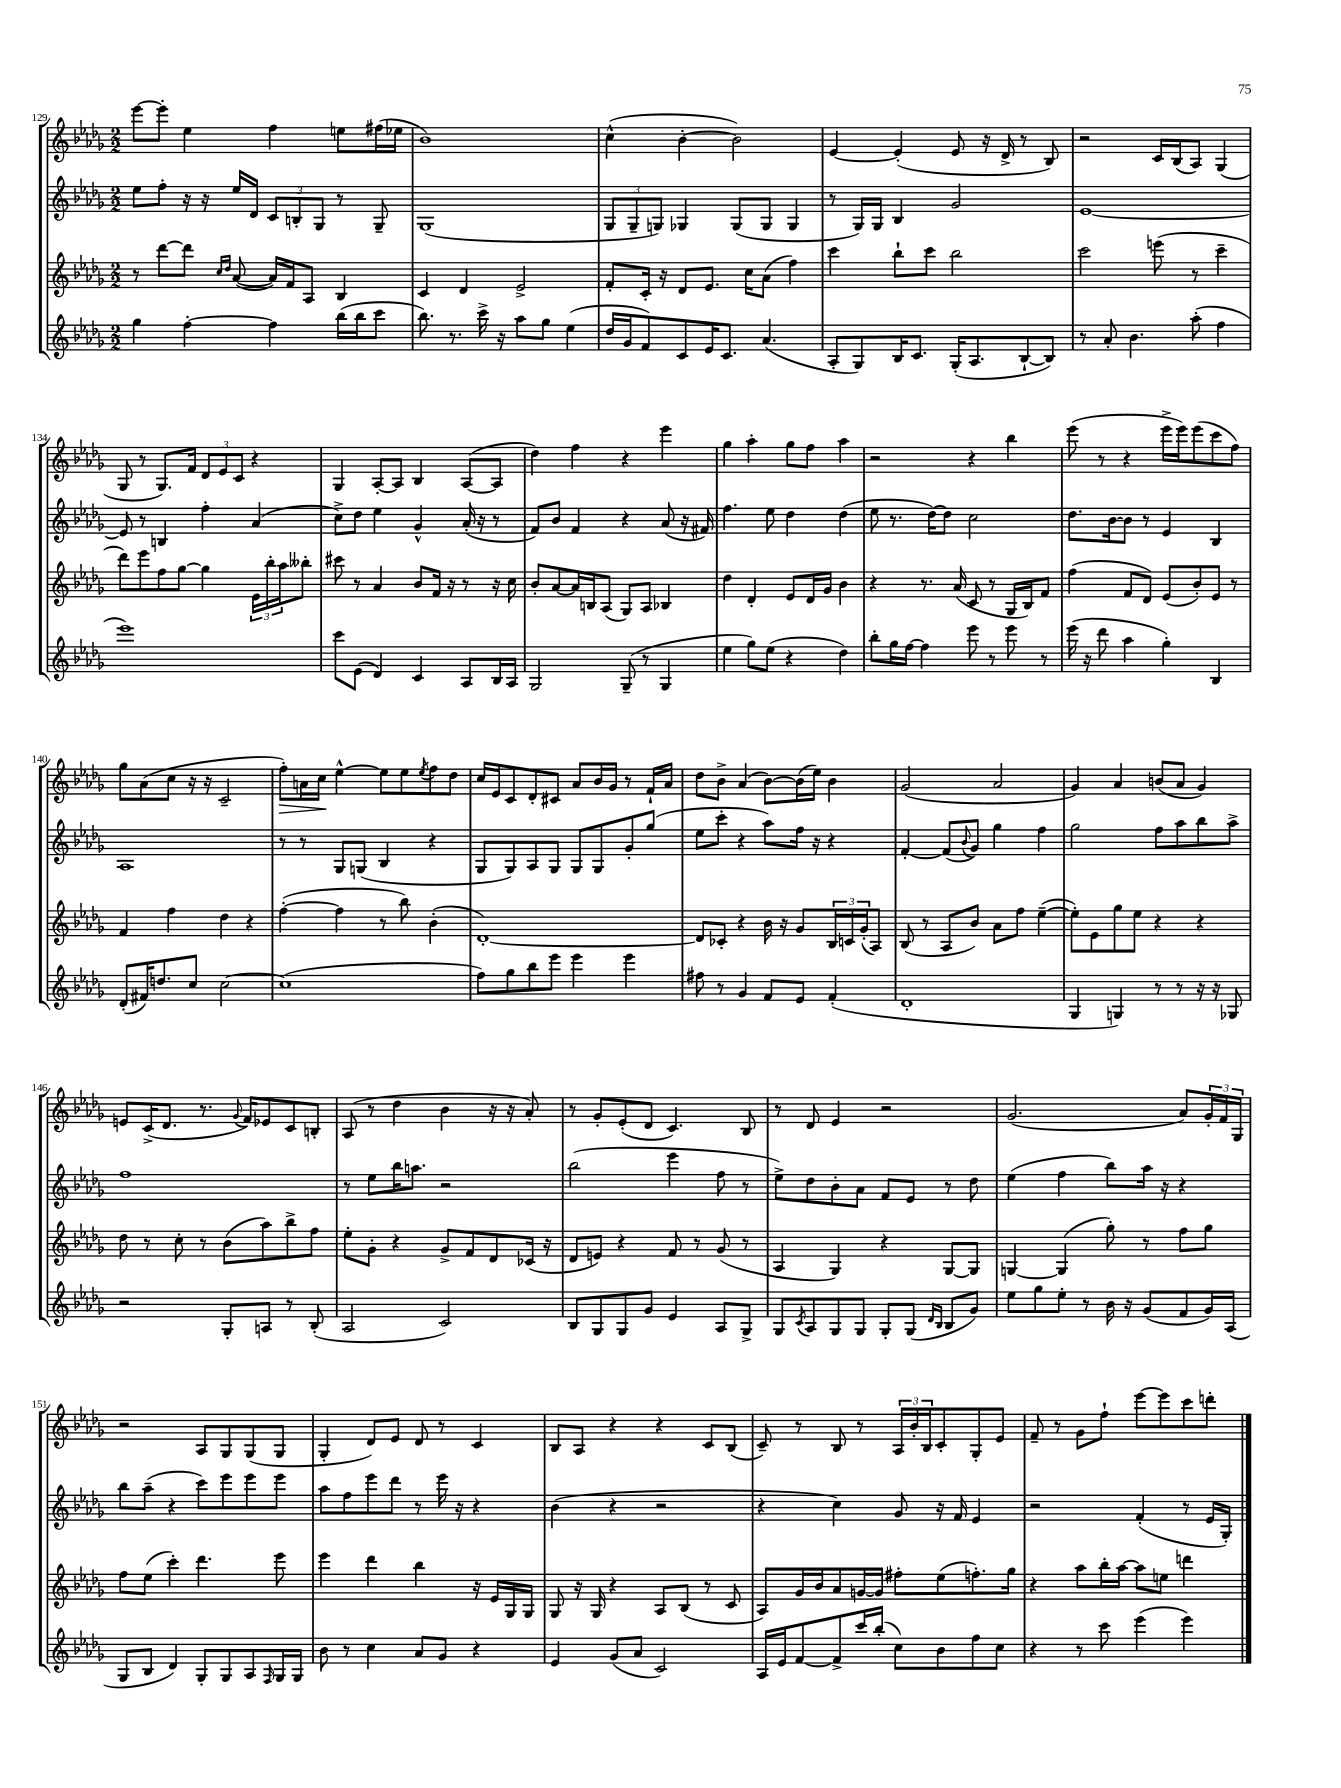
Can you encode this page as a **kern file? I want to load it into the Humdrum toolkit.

**kern	**kern	**kern	**kern	**dynam
*part4	*part3	*part2	*part1	*part1
*staff4	*staff3	*staff2	*staff1	*staff1
*clefG2	*clefG2	*clefG2	*clefG2	*
*k[b-e-a-d-g-]	*k[b-e-a-d-g-]	*k[b-e-a-d-g-]	*k[b-e-a-d-g-]	*
*M2/2	*M2/2	*M2/2	*M2/2	*
=129	=129	=129	=129	=129
4gg-\	8r	8ee-\L	[8eee-\L	.
.	[8ddd-\L	8ff'\J	8eee-'\J]	.
[4ff'\	8ddd-\J]	16r	4ee-\	.
.	.	16r	.	.
.	16qqcc/LL	.	.	.
.	16qqdd-/JJ	.	.	.
.	([8a-/	16ee-/LL	.	.
.	.	16d-/JJ	.	.
4ff\]	16a-/LL])	12c/L	4ff\	.
.	16f/J	.	.	.
.	.	12Bn'/	.	.
.	8A-/J	.	.	.
.	.	12G-/J	.	.
(16bb-\LL	4B-/	8r	8een\L	.
16bb-\J	.	.	.	.
8ccc\J	.	8G-~/	(16ff#X\L	.
.	.	.	16ee-X\JJ	.
=130	=130	=130	=130	=130
8.bb-\)	4c/	(1G-	1b-)	.
8.r	.	.	.	.
.	4d-/	.	.	.
16ccc^\	.	.	.	.
16r	.	.	.	.
8aa-\L	2e-^/	.	.	.
8gg-\J	.	.	.	.
(4ee-\	.	.	.	.
=131	=131	=131	=131	=131
16dd-/LL	8f'/L	12G-/L	(4cc^^\	.
16g-/J	.	.	.	.
.	.	12G-~/	.	.
8f/)	16c'/Jk	.	.	.
.	.	12Gn/J)	.	.
.	16r	.	.	.
8c/	8d-/L	4G-X/	[4b-'\	.
16e-/K	8.e-/J	.	.	.
8.c/J	.	.	.	.
.	.	(8G-/L	2b-\])	.
.	16cc\KL	.	.	.
(4.a-/	(8a-\J	8G-/J	.	.
.	4ff\)	4G-/	.	.
=132	=132	=132	=132	=132
8A-'/L	4ccc\	8r	[4e-/	.
8G-/)	.	16G-/LL)	.	.
.	.	16G-/JJ	.	.
16B-/K	8bb-`\L	4B-/	(4e-'/]	.
8.c/J	.	.	.	.
.	8ccc\J	.	.	.
(16G-'/KL	2bb-\	2g-/	8e-/	.
8.A-/	.	.	.	.
.	.	.	16r	.
.	.	.	16d-^/	.
[8B-`/	.	.	8r	.
8B-/J])	.	.	8B-/)	.
=133	=133	=133	=133	=133
8r	2ccc\	[1e-	2r	.
8a-'/	.	.	.	.
4.b-\	.	.	.	.
.	(8eeen\	.	16c/LL	.
.	.	.	(16B-/J	.
(8aa-'\	8r	.	8A-/J)	.
4ff\	4ccc~\	.	(4G-/	.
!!LO:LB:g=z
=134	=134	=134	=134	=134
1eee-)	8ddd-\L)	8e-/]	8G-/	.
.	8eee-\	8r	8r	.
.	8ff\	4Bn/	8.G-/L)	.
.	[8gg-\J	.	.	.
.	.	.	16f/Jk	.
.	4gg-\]	4ff'\	12d-/L	.
.	.	.	12e-/	.
.	.	.	12c/J	.
.	24e-\LL	(4a-/	4r	.
.	24bb-'\	.	.	.
.	24aa-\J	.	.	.
.	8bb--X'\J	.	.	.
=135	=135	=135	=135	=135
8ccc\L	8ccc#X\	8cc^\L)	4G-/	.
(8e-\J	8r	8dd-\J	.	.
4d-/)	4a-/	4ee-\	[8A-'/L	.
.	.	.	8A-/J]	.
4c/	8b-/L	4g-^^/	4B-/	.
.	16f/Jk	.	.	.
.	16r	.	.	.
8A-/L	8r	(16a-'/	([8A-/L	.
.	.	16r	.	.
16B-/L	16r	8r	8A-/J]	.
16A-/JJ	16cc\	.	.	.
=136	=136	=136	=136	=136
2G-/	8b-'/L	8f/L)	4dd-\)	.
.	[8a-/	8b-/J	.	.
.	16a-/L]	4f/	4ff\	.
.	16Bn/J	.	.	.
.	(8A-/J	.	.	.
(8G-~/	8G-/L)	4r	4r	.
8r	8A-/J	.	.	.
4G-/	4B-X/	(8a-/	4eee-\	.
.	.	16r	.	.
.	.	16f#X/)	.	.
=137	=137	=137	=137	=137
4ee-\	4dd-\	4.ff\	4gg-\	.
8gg-\L)	4d-'/	.	4aa-'\	.
(8ee-\J	.	8ee-\	.	.
4r	8e-/L	4dd-\	8gg-\L	.
.	16d-/L	.	8ff\J	.
.	16g-/JJ	.	.	.
4dd-\)	4b-\	(4dd-\	4aa-\	.
=138	=138	=138	=138	=138
8bb-'\L	4r	8ee-\	2r	.
16gg-\L	.	8.r	.	.
[16ff\JJ	.	.	.	.
4ff\]	8.r	.	.	.
.	.	[16dd-\KL)	.	.
.	.	8dd-\J]	.	.
.	(16a-/	.	.	.
8eee-\	8c/	2cc\	4r	.
8r	8r	.	.	.
8eee-\	16G-/LL	.	4bb-\	.
.	16B-/J)	.	.	.
8r	8f/J	.	.	.
=139	=139	=139	=139	=139
(16eee-\	(4ff\	8.dd-\L	(8eee-\	.
16r	.	.	.	.
8ddd-\	.	.	8r	.
.	.	[16b-\k	.	.
4aa-\	8f/L	8b-\J]	4r	.
.	8d-/J)	8r	.	.
4gg-'\)	(8e-/L	4e-/	16eee-^\LL	.
.	.	.	16eee-\J)	.
.	8b-'/)	.	(8eee-\	.
4B-/	8e-/J	4B-/	8ccc\	.
.	8r	.	8ff\J)	.
!!LO:LB:g=z
=140	=140	=140	=140	=140
(8d-'/L	4f/	1A-	8gg-\L	.
16f#X/K)	.	.	(8a-\	.
8.ddn/	.	.	.	.
.	4ff\	.	8cc\J	.
8cc/J	.	.	16r	.
.	.	.	16r	.
[2cc\	4dd-\	.	2c~/	.
.	4r	.	.	.
=141	=141	=141	=141	=141
!	!	!	!	!LO:HP:b
(1cc]	([4ff'\	8r	8ff'\L)	>
.	.	8r	16an\L	.
.	.	.	16cc\JJ	.
.	4ff\]	8G-/L	[4ee-^^\	]
.	.	(8Gn/J	.	.
.	8r	4B-/	8ee-\L]	.
.	8bb-\)	.	8ee-\	.
.	.	.	8qee-/	.
.	(4b-'\	4r	8ff\	.
.	.	.	8dd-\J	.
=142	=142	=142	=142	=142
8ff\L)	[1d-')	8G-/L	16cc/LL	.
.	.	.	16e-/J	.
8gg-\	.	8G-/)	8c/	.
8bb-\	.	8A-/	8d-'/	.
8eee-\J	.	8G-/J	8c#X/J	.
4eee-\	.	8G-/L	8a-/L	.
.	.	8G-/	16b-/L	.
.	.	.	16g-/JJ	.
4eee-\	.	8g-'/	8r	.
.	.	(8gg-/J	16f`/LL	.
.	.	.	16a-/JJ	.
=143	=143	=143	=143	=143
8ff#X\	8d-/L]	8ee-\L	8dd-\L	.
8r	8c-X'/J	8ccc'\J	8b-^\J	.
4g-/	4r	4r	(4a-/	.
8f/L	16b-\	8aa-\L)	[8b-\L)	.
.	16r	.	.	.
8e-/J	8g-/L	16ff\Jk	(16b-\L]	.
.	.	16r	16ee-\JJ)	.
(4f'/	24B-/L	4r	4b-\	.
.	24cn/	.	.	.
.	(24g-'/J	.	.	.
.	8A-/J)	.	.	.
=144	=144	=144	=144	=144
1d-'	(8B-/	[4f'/	(2g-/	.
.	8r	.	.	.
.	8A-/L	(8f/L]	.	.
.	.	8qqb-/	.	.
.	8b-/J)	8g-/J)	.	.
.	8a-\L	4gg-\	2a-/	.
.	8ff\J	.	.	.
.	([4ee-~\	4ff\	.	.
=145	=145	=145	=145	=145
4G-/	8ee-'\L])	2gg-\	4g-/)	.
.	8e-\	.	.	.
4Gn/)	8gg-\	.	4a-/	.
.	8ee-\J	.	.	.
8r	4r	8ff\L	(8bn/L	.
8r	.	8aa-\	8a-/J	.
16r	4r	8bb-\	4g-/)	.
16r	.	.	.	.
8G-X/	.	8aa-^\J	.	.
!!LO:LB:g=z
=146	=146	=146	=146	=146
2r	8dd-\	1ff	8en/L	.
.	8r	.	(16c^/K	.
.	.	.	8.d-/J	.
.	8cc'\	.	.	.
.	8r	.	8.r	.
8G-'/L	(8b-\L	.	.	.
.	.	.	8qqg-/	.
.	.	.	16f/KL)	.
8An/J	8aa-\)	.	8e-X/	.
8r	8bb-^\	.	8c/	.
(8B-'/	8ff\J	.	8Bn'/J	.
=147	=147	=147	=147	=147
2A-/	8ee-'\L	8r	(8A-/	.
.	8g-'\J	8ee-\L	8r	.
.	4r	16bb-\K	4dd-\	.
.	.	8.aan\J	.	.
2c/)	8g-^/L	2r	4b-\	.
.	8f/	.	.	.
.	8d-/	.	16r	.
.	.	.	16r	.
.	(16c-X/Jk	.	8a-'/)	.
.	16r	.	.	.
=148	=148	=148	=148	=148
8B-/L	8d-/L	(2bb-\	8r	.
8G-/	8en/J)	.	8g-'/L	.
8G-/	4r	.	(8e-'/	.
8g-/J	.	.	8d-/J	.
4e-/	8f/	4eee-\	4.c/)	.
.	8r	.	.	.
8A-/L	(8g-/	8ff\	.	.
8G-^/J	8r	8r	8B-/	.
=149	=149	=149	=149	=149
8G-/L	4A-/	8ee-^\L)	8r	.
8qc/	.	.	.	.
8A-/	.	8dd-\	8d-/	.
8G-/	4G-/)	8b-'\	4e-/	.
8G-/J	.	8a-\J	.	.
8G-'/L	4r	8f/L	2r	.
(8G-/J	.	8e-/J	.	.
16qqd-/LL	.	.	.	.
16qqB-/JJ	.	.	.	.
8B-/L	[8G-/L	8r	.	.
8g-/J)	8G-/J]	8dd-\	.	.
=150	=150	=150	=150	=150
8ee-\L	[4Gn/	(4ee-\	(2.g-/	.
8gg-\	.	.	.	.
8ee-'\J	(4G/]	4ff\	.	.
8r	.	.	.	.
16b-\	8gg-'\)	8bb-\L)	.	.
16r	.	.	.	.
(8g-/L	8r	16aa-\Jk	.	.
.	.	16r	.	.
8f/	8ff\L	4r	8a-/L)	.
16g-/L)	8gg-\J	.	24g-'/L	.
.	.	.	24f/	.
(16A-/JJ	.	.	.	.
.	.	.	24G-/JJ	.
!!LO:LB:g=z
=151	=151	=151	=151	=151
8G-/L	8ff\L	8bb-\L	2r	.
8B-/J	(8ee-\J	(8aa-~\J	.	.
4d-/)	4ccc'\)	4r	.	.
8G-'/L	4.ddd-\	8ccc\L)	8A-/L	.
8G-/	.	8eee-\	8G-/	.
8A-/	.	8eee-\	(8G-/	.
16qqF/	.	.	.	.
16G-/L	8eee-\	8eee-\J	8G-/J	.
16G-/JJ	.	.	.	.
=152	=152	=152	=152	=152
8b-\	4eee-\	8aa-\L	4G-'/	.
8r	.	8ff\	.	.
4cc\	4ddd-\	8eee-\	8d-/L)	.
.	.	8ddd-\J	8e-/J	.
8a-/L	4bb-\	8r	8d-/	.
8g-/J	.	16eee-\	8r	.
.	.	16r	.	.
4r	16r	4r	4c/	.
.	16e-/LL	.	.	.
.	16G-/	.	.	.
.	16G-/JJ	.	.	.
=153	=153	=153	=153	=153
4e-/	8G-/	(4b-\	8B-/L	.
.	16r	.	8A-/J	.
.	16G-/	.	.	.
(8g-/L	4r	4r	4r	.
8a-/J	.	.	.	.
2c/)	8A-/L	2r	4r	.
.	(8B-/J	.	.	.
.	8r	.	8c/L	.
.	8c/	.	(8B-/J	.
=154	=154	=154	=154	=154
16A-/LL	8A-/L)	4r	8c~/)	.
16e-/J	.	.	.	.
[8f/	16g-/L	.	8r	.
.	16b-/J	.	.	.
8f^/]	8a-/	4cc\)	8B-/	.
16ccc/L	[16gn/L	.	8r	.
(16bb-'/JJ	16g/JJ]	.	.	.
8cc\L)	8ff#X'\L	8g-/	24A-/LL	.
.	.	.	24b-'/	.
.	.	.	24B-/J	.
8b-\	(8ee-\	16r	8c'/	.
.	.	16f/	.	.
8ff\	8.ffn'\)	4e-/	8G-'/	.
8cc\J	.	.	8e-/J	.
.	16gg-\Jk	.	.	.
=155	=155	=155	=155	=155
4r	4r	2r	8f~/	.
.	.	.	8r	.
8r	8aa-\L	.	8g-\L	.
8ccc\	16bb-'\L	.	8ff`\J	.
.	[16aa-\JJ	.	.	.
(4eee-\	8aa-\L]	(4f'/	[8eee-\L	.
.	8een\J	.	8eee-\]	.
4eee-\)	4dddn\	8r	8ccc\	.
.	.	16e-/LL	8dddn'\J	.
.	.	16G-'/JJ)	.	.
==	==	==	==	==
*-	*-	*-	*-	*-
